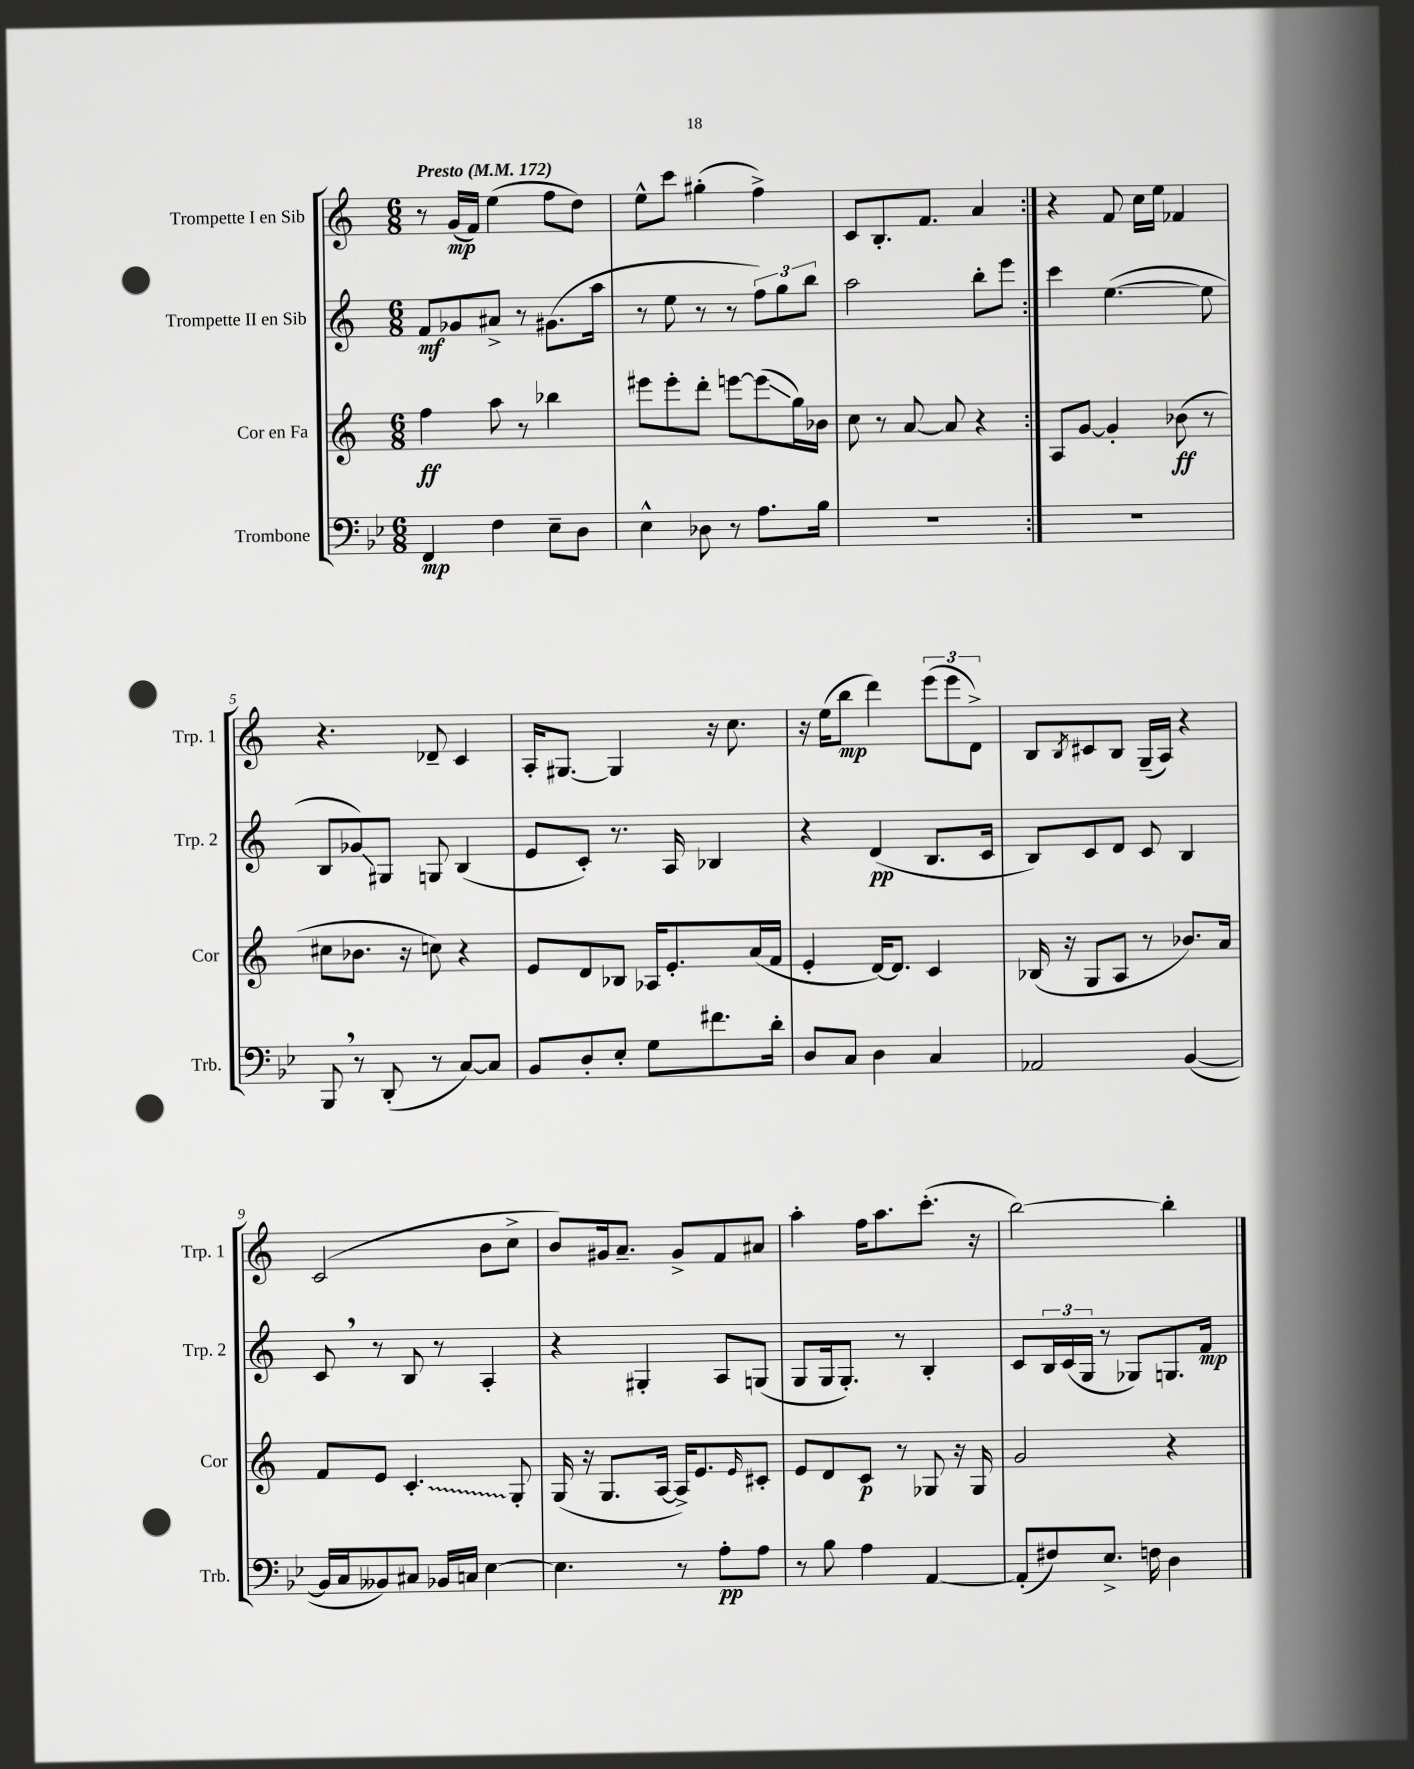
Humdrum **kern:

**kern	**kern	**kern	**kern
*staff4	*staff3	*staff2	*staff1
*clefF4	*clefG2	*clefG2	*clefG2
*k[b-e-]	*k[]	*k[]	*k[]
*M6/8	*M6/8	*M6/8	*M6/8
*MM172	*MM172	*MM172	*MM172
4FF	4ff	8f	8r
.	.	8g-	(16g
.	.	.	16f)
4F	8aa	8a#^	(4ee
.	8r	8r	.
8E-~	4bb-	(8.g#	8ff
8D	.	.	8dd)
.	.	16aa	.
=	=	=	=
4E-^^	8eee#	8r	8ee^^
.	8eee#'	8ee	8ccc
8D-	8ddd'	8r	(4gg#'
8r	[8eee	8r	.
8.A	(8eee]	12ff)	4ff^)
.	.	12gg	.
.	16gg)	.	.
.	.	12bb	.
16B-	16b-	.	.
=	=	=	=
2.r	8cc	2aa	8c
.	8r	.	8.B'
.	[8a	.	.
.	.	.	8.f
.	8a]	.	.
.	4r	8bb'	4a
.	.	8eee	.
=:|!	=:|!	=:|!	=:|!
2.r	8A	4ccc	4r
.	[8g	.	.
.	4g']	([4.ee	8f
.	.	.	16cc
.	.	.	16ee
.	(8b-	.	4f-
.	8r	8ee]	.
=	=	=	=
8BBB-	8cc#	8B	4.r
8r	8.b-	8g-)	.
(8DD'	.	8G#	.
.	16r	.	.
8r	8cc)	8G	8d-~
[8C)	4r	(4B	4c
8C]	.	.	.
=	=	=	=
8BB-	8e	8e	16A'
.	.	.	[8.G#
8D'	8d	8c')	.
8E-'	8B-	8.r	4G#]
8G	16A-	.	.
.	8.e'	16A	.
8.f#	.	4B-	16r
.	.	.	8.cc
.	(16a	.	.
16d'	16f	.	.
=	=	=	=
8D	4e'	4r	16r
.	.	.	(16ee
8C	.	.	8bb
4D	[16d)	(4d	4ddd)
.	8.d]	.	.
4C	4c	8.B	(12eee
.	.	.	12eee
.	.	.	12d^)
.	.	16c	.
=	=	=	=
2AA-	(16B-	8B)	8B
.	16r	.	.
.	.	.	8qB
.	8G	8c	8c#
.	8A	8d	8B
.	8r	8c	(16G~
.	.	.	16A)
([4BB-	8.b-)	4B	4r
.	16a	.	.
=	=	=	=
16BB-]	8f	8c	(2c
16C	.	.	.
8BB--)	8e	8r	.
8C#	4.c'	8B	.
16BB-	.	8r	.
16C	.	.	.
[4E-	.	4A'	8b
.	8G'	.	8cc^
=	=	=	=
4.E-]	(16G	4r	8b)
.	16r	.	.
.	8.G	.	16g#
.	.	.	8.a~
.	.	4G#'	.
.	[16A	.	.
8r	16A^])	.	8g#^
.	8.e	.	.
8A'	.	8A	8f
.	16qqe	.	.
8A	8c#'	(8G	8a#
=	=	=	=
8r	8e	8G	4aa'
8B-	8d	16G	.
.	.	8.G')	.
4A	8c	.	16ff
.	.	.	8.aa
.	8r	8r	.
[4AA	8G-	4B'	(8.ccc'
.	16r	.	.
.	16G-	.	16r
=	=	=	=
(8AA']	2g	8c	[2bb)
8F#)	.	24B	.
.	.	(24c	.
.	.	24G	.
8.E-^	.	8r	.
.	.	8G-)	.
16F	.	.	.
4D	4r	8.G	4bb']
.	.	16f	.
==	==	==	==
*-	*-	*-	*-
